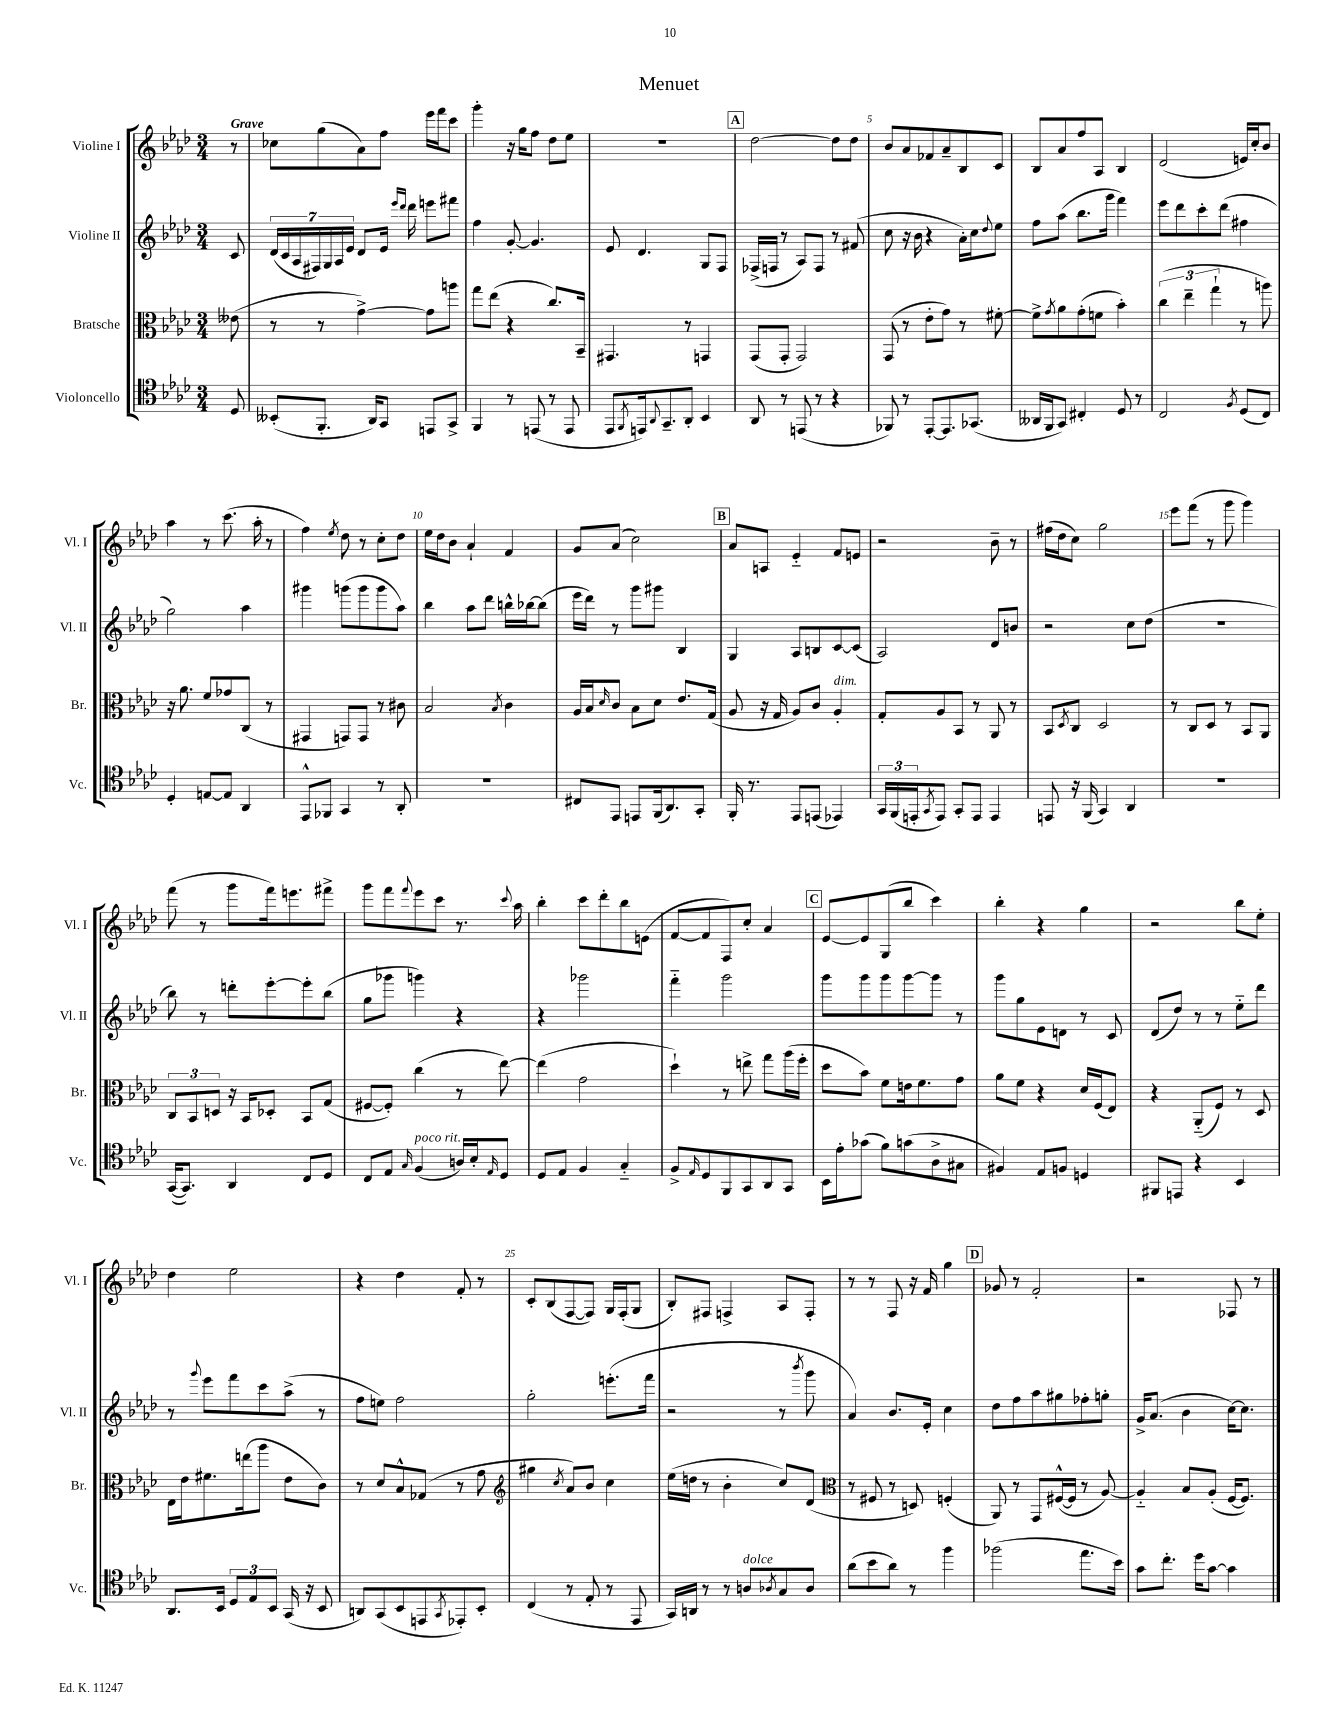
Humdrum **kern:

**kern	**kern	**kern	**kern
*staff4	*staff3	*staff2	*staff1
*clefC4	*clefC3	*clefG2	*clefG2
*k[b-e-a-d-]	*k[b-e-a-d-]	*k[b-e-a-d-]	*k[b-e-a-d-]
*M3/4	*M3/4	*M3/4	*M3/4
8D-	(8e--	8c	8r
=	=	=	=
(8BB--'	8r	(28d-	8cc-
.	.	28c	.
.	.	28A-	.
.	.	28F#)	.
8.FF'	8r	.	(8gg
.	.	28G	.
.	.	28A-	.
.	.	28e-	.
.	[4g^)	8d-	8a-)
16AA-)	.	.	.
8GG	.	16e-	8ff
.	.	16qqeee-	.
.	.	16qqddd-	.
.	.	16ddd-	.
8EE	8g]	8eee	16eee-
.	.	.	16fff
8GG^	8aa	8fff#	8ccc
=	=	=	=
4FF	8gg	4ff	4ggg'
.	(8ee-	.	.
8r	4r	[8g'	16r
.	.	.	16gg
(8EE	.	4.g]	8ff
8r	8.cc)	.	8dd-
8EE	.	.	8ee-
.	16BB-~	.	.
=	=	=	=
8EE-	4.GG#	8e-	2.r
8qFF	.	.	.
16EE)	.	4.d-	.
8qqAA-	.	.	.
8.GG~	.	.	.
8AA-'	8r	.	.
4BB-	4GG	8G	.
.	.	8F	.
=	=	=	=
8AA-	(8GG	(16F-^	[2dd-
.	.	16F	.
8r	8GG'	8r	.
(8EE	2GG)	8A-)	.
8r	.	8F	.
4r	.	8r	8dd-]
.	.	(8f#	8dd-
=	=	=	=
8FF-)	(8GG	8cc	8b-
8r	8r	16r	8a-
.	.	16b-	.
[8EE-'	8e-'	4r	8f-
8.EE-]	8g)	.	8a-~
.	8r	16a-')	8B-
(8.GG-	.	16cc	.
.	.	8qqdd-	.
.	[8f#'	8ee-	8c
=	=	=	=
16AA--	8f#^]	8ff	8B-
16FF	.	.	.
.	8qg	.	.
8GG)	8a-	(8aa-	8a-
4C#'	(8g'	8.bb-	8ff
.	8f	.	8A-
.	.	16ggg	.
8D-	4b-')	4fff)	4B-
8r	.	.	.
=	=	=	=
2C	(6cc	8eee-	(2d-
.	.	8ddd-	.
.	6ee-~	.	.
.	.	8ccc'	.
.	6gg`	.	.
.	.	(8ddd-	.
8qF	.	.	.
(8D-	8r	4ff#	16e)
.	.	.	16cc'
8C)	8aa)	.	8b-
=	=	=	=
4D-'	16r	2gg)	4aa-
.	8.a-	.	.
[8E	8f	.	8r
8E]	8g-	.	(8.ccc
4AA-	(8C	4aa-	.
.	.	.	16aa-'
.	8r	.	8r
=	=	=	=
8EE-^^	4GG#	4ggg#	4ff)
8FF-	.	.	.
.	.	.	8qee-
4GG	8GG)	(8ggg	8dd-
.	8GG	8ggg	8r
8r	8r	8ggg	8cc'
8AA-'	8c#	8aa-)	8dd-
=	=	=	=
2.r	2B-	4bb-	16ee-
.	.	.	16dd-
.	.	.	8b-
.	.	8aa-	4a-`
.	.	8ddd-	.
.	8qB-	.	.
.	4c	16bb^^	4f
.	.	[16bb-	.
.	.	(8bb-]	.
=	=	=	=
8C#	16A-	16eee-	8g
.	16B-	16ddd-)	.
.	16qqd-	.	.
8EE-	8c	8r	(8a-
8EE	8B-	8ggg	2cc)
(16FF	8d-	8ggg#	.
8.AA-)	.	.	.
.	8.e-	4B-	.
8GG'	.	.	.
.	(16G	.	.
=	=	=	=
16FF'	8A-	4G	8a-
8.r	.	.	.
.	16r	.	8A
.	16G	.	.
8EE-	8A-)	8A-	4e-'~
(8EE	8c	8B	.
4EE-)	4A-'	[8c	8f
.	.	(8c]	8e
=	=	=	=
24GG	8G'	2A-)	2r
(24FF	.	.	.
24EE'	.	.	.
8qGG	.	.	.
8EE)	8A-	.	.
8GG'	8BB-	.	.
8EE	8r	.	.
4EE	8AA-	8d-	8b-~
.	8r	8b	8r
=	=	=	=
8EE	8BB-	2r	(16ff#
.	.	.	16dd-
.	8qD-	.	.
16r	8C	.	8cc)
(16FF	.	.	.
4GG)	2D-	.	2gg
4AA-	.	8cc	.
.	.	(8dd-	.
=	=	=	=
2.r	8r	2.r	8eee-
.	8C	.	(8fff
.	8D-	.	8r
.	8r	.	8ggg
.	8BB-	.	4ggg)
.	8AA-	.	.
=	=	=	=
([16GG	12C	8bb-)	(8fff
8.GG])	.	.	.
.	12BB-	.	.
.	.	8r	8r
.	12D	.	.
4AA-	16r	8ddd'	8ggg
.	16BB-	.	.
.	8D-'	[8eee-'	16fff)
.	.	.	8.eee
8C	8BB-	8eee-']	.
8D-	(8G	(8bb-	8fff#^
=	=	=	=
8C	[8F#	8gg	8ggg
8E-	8F#'])	8ggg-	8fff
16qqG	.	.	8qqfff
(4F	(4cc	4ggg)	8eee-
.	.	.	8ccc
16A)	8r	4r	8.r
16B-'	.	.	.
16qqE-	.	.	.
8D-	[8ee-)	.	.
.	.	.	8qqccc
.	.	.	16aa-
=	=	=	=
8D-	(4ee-]	4r	4bb-'
8E-	.	.	.
4F	2g	2ggg-	8ccc
.	.	.	8ddd-'
4G'~	.	.	8bb-
.	.	.	(8e
=	=	=	=
8F^	4dd-`)	4fff'~	[8f
16qqE-	.	.	.
8D-	.	.	8f]
8FF	8r	2ggg	8F)
8GG	8ee^	.	8cc'
8AA-	8gg	.	4a-
8GG	(16aa-	.	.
.	16ff'	.	.
=	=	=	=
16BB-	8dd-	8ggg	[8e-
16e-'	.	.	.
(8g-	8b-)	8ggg	8e-]
8f)	8f	8ggg	(8G
(8g	16e	[8ggg	8bb-
.	8.f	.	.
8A-^	.	8ggg]	4ccc)
8G#	8g	8r	.
=	=	=	=
4F#)	8a-	8ggg	4bb-'
.	8f	8gg	.
8E-	4r	8e-	4r
8F	.	8d	.
4D	16d-	8r	4gg
.	(16F	.	.
.	8E-)	8c	.
=	=	=	=
8FF#	4r	(8d-	2r
8EE	.	8dd-)	.
4r	(8AA-'~	8r	.
.	8F)	8r	.
4BB-	8r	8ee-'~	8bb-
.	8D-	8ddd-	8ee-'
=	=	=	=
8.AA-	16E-	8r	4dd-
.	16e-	.	.
.	.	8qqggg	.
.	8.f#	8eee-	.
16BB-	.	.	.
12D-	.	8fff	2ee-
.	(16ee	.	.
12E-	.	.	.
.	8aa-	8ccc	.
12BB-	.	.	.
(16GG	8e-	(8aa-^	.
16r	.	.	.
8BB-	8c)	8r	.
=	=	=	=
8AA)	8r	8ff	4r
(8GG	8d-	8ee)	.
8BB-	8B-^^	2ff	4dd-
8EE	(8G-	.	.
8qGG	.	.	.
8EE-')	8r	.	8f'
8BB-'	8g	.	8r
=	=	=	=
*	*clefG2	*	*
(4C	4gg#	2gg'	8c'
.	.	.	(8B-
.	8qcc	.	.
8r	8a-)	.	[8F
8E-'	8b-	.	8F])
8r	4cc	(8.eee'	16G
.	.	.	(16F'
8EE-	.	.	8G
.	.	16fff	.
=	=	=	=
16GG)	(16ee-	2r	8B-')
16AA	16dd	.	.
8r	8r	.	8F#
8r	4b-'	.	4F^
8A	.	.	.
8qA-	.	.	.
8G	8cc)	8r	8A-
.	.	8qbbb-	.
8A-	(8d-	8ggg	8F'
=	=	=	=
*	*clefC3	*	*
(8a-	8r	4a-)	8r
8b-	8F#	.	8r
8a-)	8r	8.b-	8F
8r	8D)	.	16r
.	.	16e-'	16f
4ff	(4F'	4cc	4gg
=	=	=	=
(2ff-	8AA-)	8dd-	8g-
.	8r	8ff	8r
.	8GG	8aa-	2f'
.	([16F#^^	8gg#	.
.	16F#]	.	.
8.ee-	8r	8ff-'	.
.	[8A-)	8gg'	.
16b-)	.	.	.
=	=	=	=
8g	4A-'~]	16g^	2r
.	.	(8.a-	.
8.cc'	.	.	.
.	8B-	4b-	.
16dd-	.	.	.
[8g	(8A-'	.	.
4g]	[16F	[16cc)	8F-
.	8.F])	8.cc]	.
.	.	.	8r
==	==	==	==
*-	*-	*-	*-
